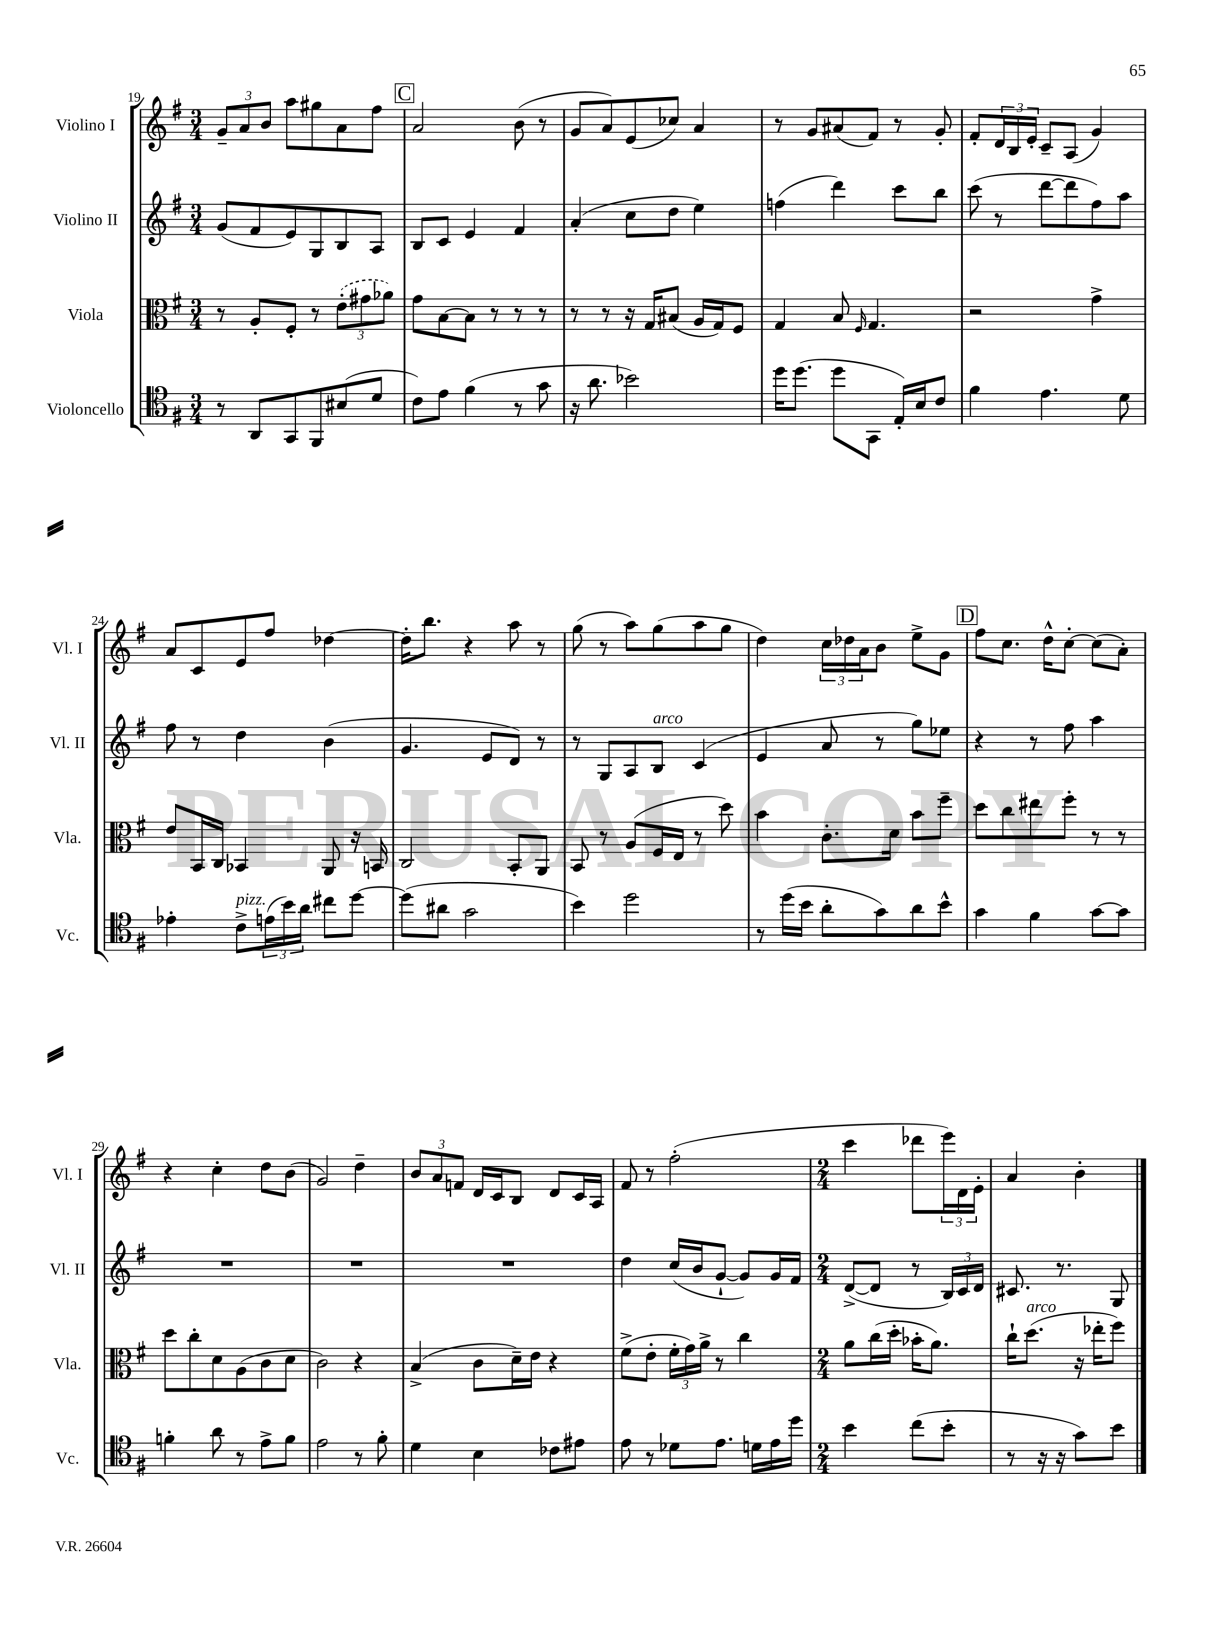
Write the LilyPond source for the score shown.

<<
\new StaffGroup <<
\new Staff = "s0" \with { instrumentName = "Violino I" shortInstrumentName = "Vl. I" } {
    \clef treble \key g \major \numericTimeSignature \time 3/4
    \tuplet 3/2 { g'8-- a'8 b'8 } a''8 gis''8 a'8 fis''8 |
    \mark \markup { \box "C" } a'2 b'8( r8 |
    g'8 a'8) e'8( ces''8) a'4 |
    r8 g'8 ais'8( fis'8) r8 g'8-. |
    fis'8-. \tuplet 3/2 { d'16 b16 e'16-. } c'8-- a8( g'4) |
    a'8 c'8 e'8 fis''8 des''4~ |
    des''16-. b''8. r4 a''8 r8 |
    g''8( r8 a''8) g''8( a''8 g''8 |
    d''4) \tuplet 3/2 { c''16 des''16 a'16 } b'8 e''8-> g'8 |
    \mark \markup { \box "D" } fis''8 c''8. d''16-^ c''8~-. c''8( a'8-.) |
    r4 c''4-. d''8 b'8( |
    g'2) d''4-- |
    \tuplet 3/2 { b'8 a'8 f'8 } d'16 c'16 b8 d'8 c'16 a16 |
    fis'8 r8 fis''2-.( |
    \numericTimeSignature \time 2/4 c'''4 des'''8 \tuplet 3/2 { e'''16) d'16 e'16-. } |
    a'4 b'4-. \bar "|." |
}
\new Staff = "s1" \with { instrumentName = "Violino II" shortInstrumentName = "Vl. II" } {
    \clef treble \key g \major \numericTimeSignature \time 3/4
    g'8( fis'8 e'8) g8 b8 a8 |
    \mark \markup { \box "C" } b8 c'8 e'4 fis'4 |
    a'4-.( c''8 d''8 e''4) |
    f''4( d'''4) c'''8 b''8 |
    c'''8( r8 d'''8~ d'''8 fis''8) a''8 |
    fis''8 r8 d''4 b'4( |
    g'4. e'8 d'8) r8 |
    r8 g8 a8 b8^\markup { \italic "arco" } c'4( |
    e'4 a'8 r8 g''8) ees''8 |
    \mark \markup { \box "D" } r4 r8 fis''8 a''4 |
    R2. |
    R2. |
    R2. |
    d''4 c''16( b'16 g'8~-! g'8) g'16 fis'16 |
    \numericTimeSignature \time 2/4 d'8~->( d'8 r8 \tuplet 3/2 { b16) c'16 d'16 } |
    cis'8. r8. g8 \bar "|." |
}
\new Staff = "s2" \with { instrumentName = "Viola" shortInstrumentName = "Vla." } {
    \clef alto \key g \major \numericTimeSignature \time 3/4
    r8 a8-. fis8-. r8 \tuplet 3/2 { \once \slurDashed e'8-.( gis'8 aes'8) } |
    \mark \markup { \box "C" } g'8 b8~ b8 r8 r8 r8 |
    r8 r8 r16 g16 bis8( a16 g16) fis8 |
    g4 b8 \grace { fis16 } g4. |
    r2 g'4-> |
    e'8 b,16 c16 bes,4 a,8 r16 b,16 |
    c2 b,8-. a,8 |
    b,8 r8 a8( fis16 e16 r8 d''8) |
    b'4 c'8.-. d'16 b'8 fis''8-- |
    \mark \markup { \box "D" } d''8 c''8 eis''8 fis''8-. r8 r8 |
    d''8 c''8-. d'8 a8( c'8 d'8 |
    c'2) r4 |
    b4->( c'8 d'16--) e'16 r4 |
    fis'8->( e'8-. \tuplet 3/2 { fis'16-. g'16) a'16-> } r8 c''4 |
    \numericTimeSignature \time 2/4 a'8 c''16( d''16-. bes'16-. a'8.) |
    c''16-! d''8.^\markup { \italic "arco" }( r16 ees''16-. fis''8) \bar "|." |
}
\new Staff = "s3" \with { instrumentName = "Violoncello" shortInstrumentName = "Vc." } {
    \clef tenor \key g \major \numericTimeSignature \time 3/4
    r8 a,8 g,8 fis,8 bis8( d'8 |
    \mark \markup { \box "C" } c'8) e'8 fis'4( r8 g'8 |
    r16 a'8. bes'2) |
    d''16 d''8.( d''8 g,8 e16-.) b16 c'8 |
    fis'4 e'4. d'8 |
    ees'4-. c'8->^\markup { \italic "pizz." } \tuplet 3/2 { e'16( b'16) a'16 } cis''8 d''8~ |
    d''8( ais'8 g'2 |
    b'4) d''2 |
    r8 d''16( b'16 a'8-. g'8) a'8 b'8-^ |
    \mark \markup { \box "D" } g'4 fis'4 g'8~ g'8 |
    f'4-. a'8 r8 e'8-> f'8 |
    e'2 r8 fis'8-. |
    d'4 b4 ces'8 eis'8 |
    e'8 r8 des'8 e'8. d'16 e'16 d''16 |
    \numericTimeSignature \time 2/4 b'4 c''8( b'8-. |
    r8 r16 r16 g'8) b'8 \bar "|." |
}
>>
>>
\layout { \context { \Score currentBarNumber = #19 } }
